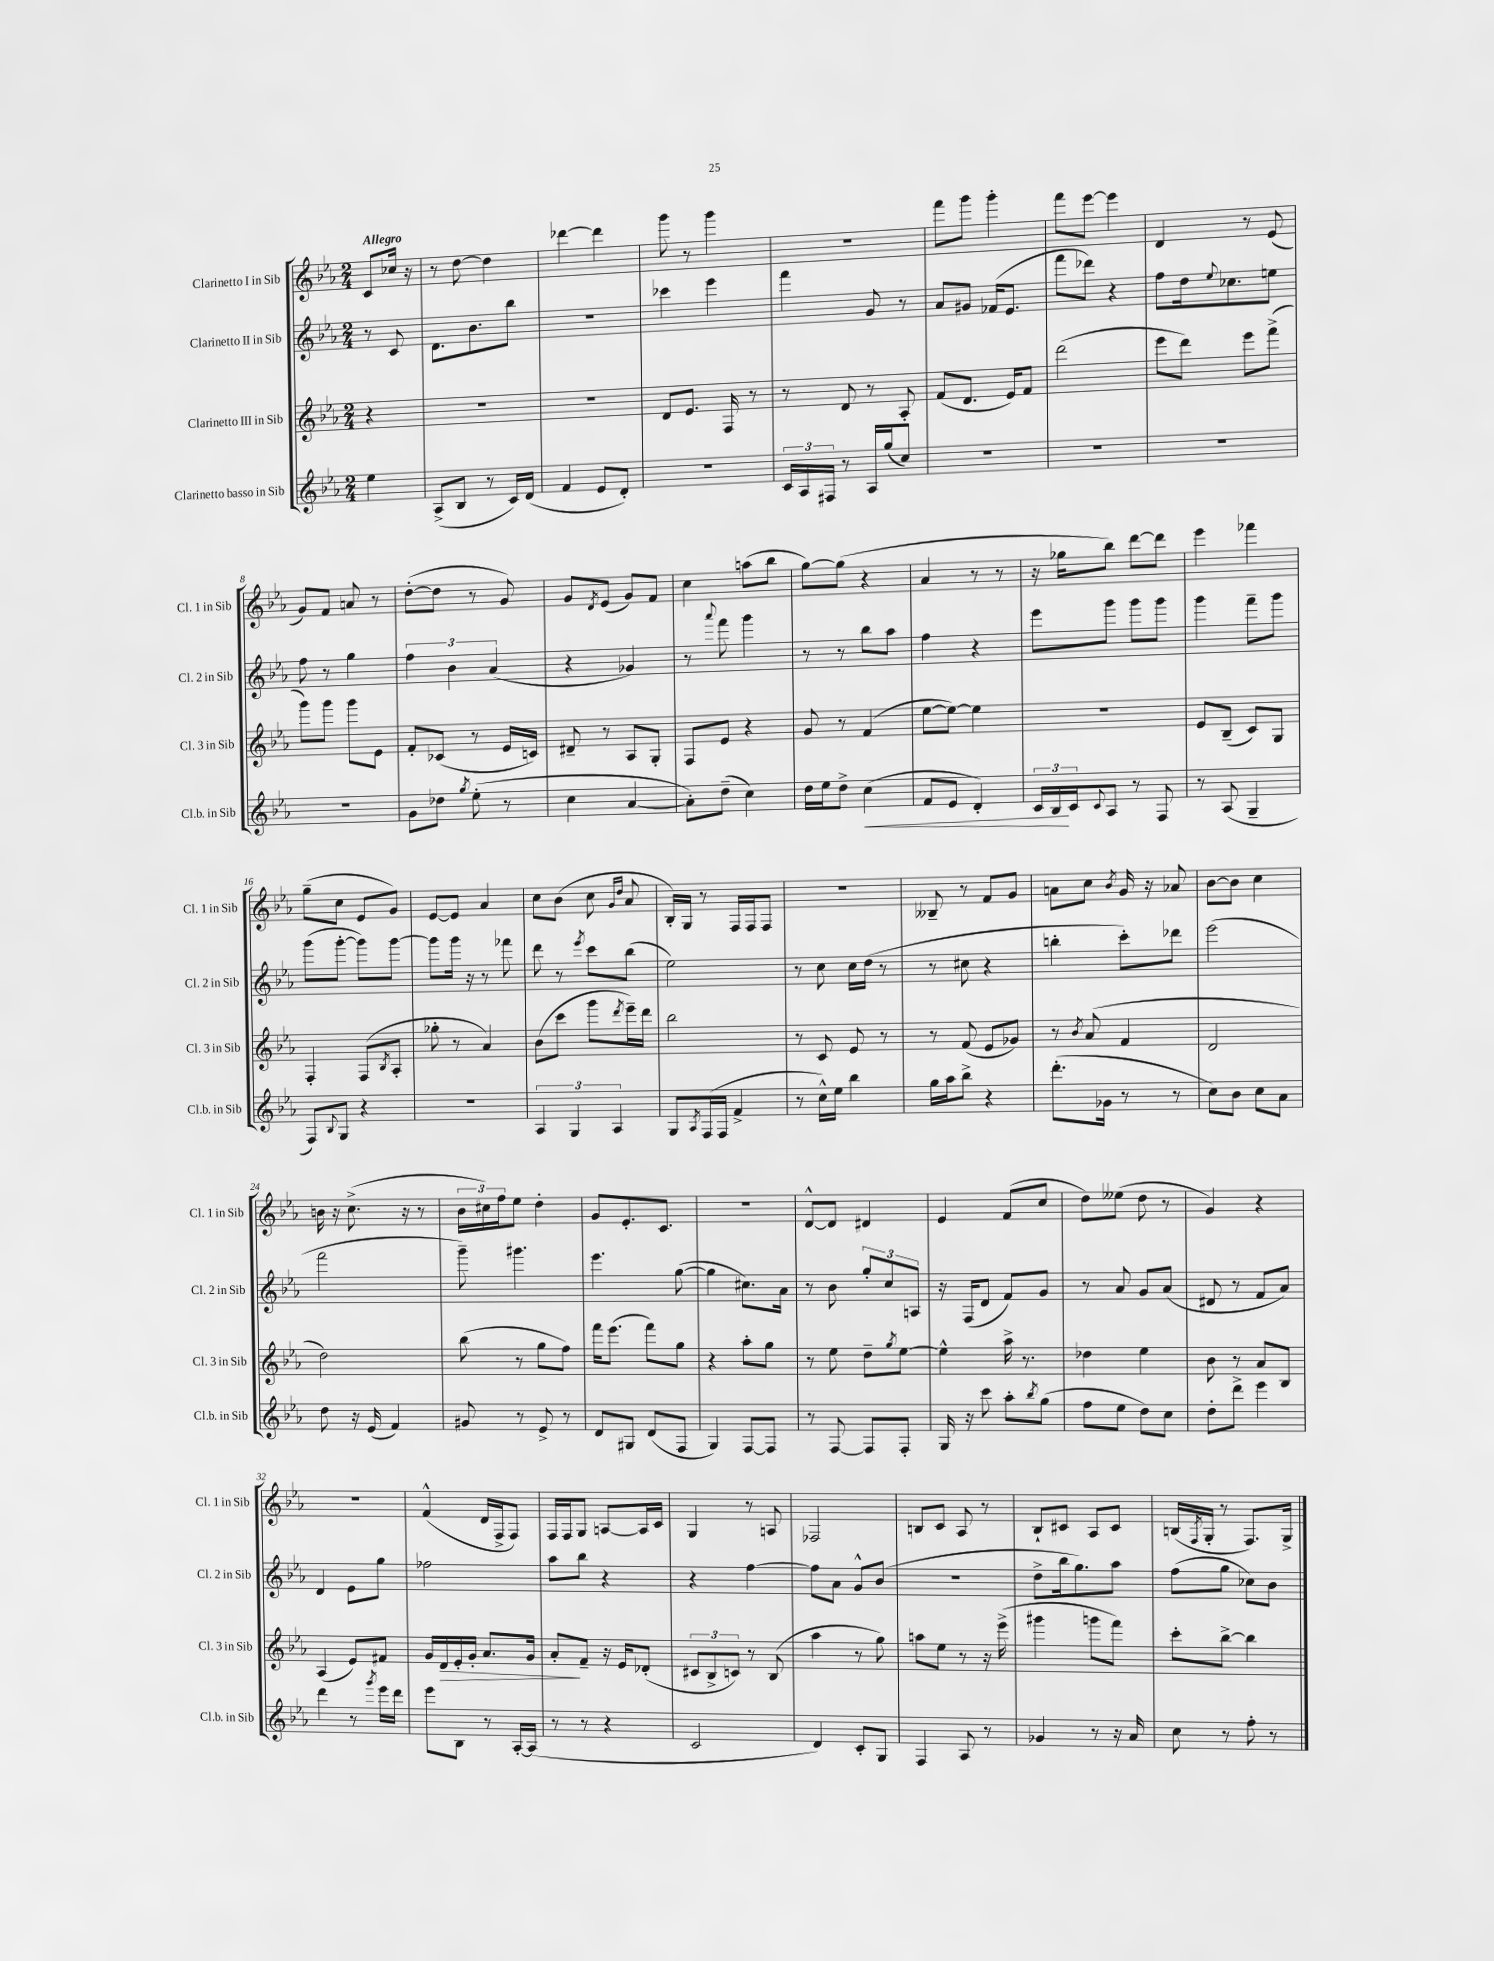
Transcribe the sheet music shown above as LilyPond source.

<<
\new StaffGroup <<
\new Staff = "s0" \with { instrumentName = "Clarinetto I in Sib" shortInstrumentName = "Cl. 1 in Sib" } {
    \clef treble \key ees \major \numericTimeSignature \time 2/4 \partial 4 \tempo "Allegro"
    c'8 ces''16 r16 |
    r8 d''8~ d''4 |
    des'''4~ des'''4 |
    g'''8 r8 g'''4 |
    R2 |
    f'''8 g'''8 g'''4-. |
    f'''8 ees'''8~ ees'''4 |
    d'4 r8 ees'8( |
    g'8) f'8 a'8 r8 |
    d''8~-.( d''8 r8 g'8) |
    g'8 \acciaccatura { d'8 } ees'8( g'8) f'8 |
    c''4 a''8( bes''8 |
    g''8~) g''8( r4 |
    aes'4 r8 r8 |
    r16 ges''16 bes''8) d'''8~ d'''8 |
    ees'''4 fes'''4 |
    g''8--( c''8 ees'8 g'8) |
    ees'8~ ees'8 aes'4 |
    c''8 bes'8( c''8 \grace { g'16 d''16 } aes'8 |
    bes16-.) g16 r8 f16 f16 f8 |
    R2 |
    beses8-- r8 f'8 g'8 |
    a'8 c''8 \acciaccatura { bes'8 } g'16 r16 aes'8 |
    bes'8~ bes'8 c''4 |
    b'16 r16 c''8.->( r16 r8 |
    \tuplet 3/2 { bes'16 cis''16) f''16 } ees''8 d''4-. |
    g'8 ees'8.-. c'8. |
    R2 |
    d'8~-^ d'8 dis'4 |
    ees'4 f'8( c''8 |
    d''8) eeses''8( d''8 r8 |
    g'4) r4 |
    r2 |
    f'4-^( d'16 f16-> f8) |
    f16 f16 g8 a8~ a16 c'16 |
    g4 r8 a8 |
    fes2 |
    b8 c'8 aes8 r8 |
    bes8-! cis'8 aes8 cis'8 |
    b16( \acciaccatura { f8 } g16-. r8 f8.) g16-> \bar "|." |
}
\new Staff = "s1" \with { instrumentName = "Clarinetto II in Sib" shortInstrumentName = "Cl. 2 in Sib" } {
    \clef treble \key ees \major \numericTimeSignature \time 2/4 \partial 4
    r8 c'8 |
    d'8. bes'8. bes''8 |
    r2 |
    ces'''4 ees'''4 |
    f'''4 g'8 r8 |
    aes'8 gis'8 fes'16( ees'8. |
    f'''8 des'''8) r4 |
    f''8 d''16 \appoggiatura { ees''8 } ces''8. e''8 |
    f''8 r8 g''4 |
    \tuplet 3/2 { f''4 bes'4 aes'4( } |
    r4 ges'4) |
    r8 \appoggiatura { aes'''8 } f'''8 g'''4 |
    r8 r8 bes''8 aes''8 |
    f''4 r4 |
    ees'''8 g'''8 g'''8 g'''8 |
    g'''4 f'''8-- g'''8 |
    g'''8( g'''8~-. g'''8) g'''8~ |
    g'''8 g'''16 r16 r8 fes'''8 |
    d'''8 r8 \acciaccatura { ees'''8 } c'''8 bes''8( |
    ees''2) |
    r8 c''8 c''16 d''16( r8 |
    r8 cis''8 r4 |
    b''4-. c'''8-.) des'''8 |
    ees'''2( |
    f'''2 |
    g'''8--) gis'''4. |
    ees'''4. g''8~( |
    g''4 cis''8.) aes'16 |
    r8 bes'8 \tuplet 3/2 { g''8-. c''8 a8 } |
    r16 f16( d'8 f'8) g'8 |
    r8 aes'8 g'8 aes'8( |
    dis'8 r8 f'8 aes'8) |
    d'4 ees'8 g''8 |
    fes''2 |
    aes''8 bes''8 r4 |
    r4 f''4~ |
    f''8 aes'8 g'8-^ bes'8( |
    R2 |
    d''8-> bes''16 g''8.) aes''8 |
    f''8( g''8 ces''8) bes'8 \bar "|." |
}
\new Staff = "s2" \with { instrumentName = "Clarinetto III in Sib" shortInstrumentName = "Cl. 3 in Sib" } {
    \clef treble \key ees \major \numericTimeSignature \time 2/4 \partial 4
    r4 |
    R2 |
    R2 |
    d'8 ees'8. f16 r8 |
    r8 d'8 r8 aes8-. |
    f'8( d'8. ees'16) f'8 |
    d'''2( |
    ees'''8 d'''8) ees'''8 f'''8->( |
    g'''8) g'''8 g'''8 ees'8 |
    f'8-. ces'8( r8 ees'16 c'16) |
    dis'8-- r8 aes8 g8-. |
    f8 ees'8 r4 |
    g'8 r8 f'4( |
    ees''8~ ees''8~) ees''4 |
    R2 |
    ees'8 bes8--( c'8) g8 |
    f4-. f8( \acciaccatura { bes8 } aes8-. |
    ges''8-. r8 aes'4) |
    bes'8( c'''8 g'''8 \acciaccatura { d'''8 } ees'''16--) d'''16 |
    bes''2 |
    r8 c'8 ees'8 r8 |
    r8 f'8( ees'8 ges'8) |
    r8 \acciaccatura { bes'8 } aes'8( f'4 |
    d'2 |
    d''2) |
    bes''8( r8 g''8 f''8) |
    f'''16 ees'''8.( f'''8) g''8 |
    r4 aes''8-. g''8 |
    r8 ees''8 d''8-- \acciaccatura { g''8 } ees''8~ |
    ees''4-^ aes''16-> r8. |
    des''4 ees''4 |
    bes'8 r8 aes'8 bes8 |
    aes4( ees'8) fis'8 |
    g'16 d'16\> ees'16-. g'16-. aes'8. g'16 |
    aes'8-.\! f'8-- r16 ees'16 des'8-.( |
    \tuplet 3/2 { cis'8 bes8-> c'8) } r8 bes8( |
    aes''4 r8 g''8) |
    a''8 ees''8 r8 r16 ees'''16->( |
    gis'''4 g'''8 f'''8) |
    c'''8-. bes''8~-> bes''4 \bar "|." |
}
\new Staff = "s3" \with { instrumentName = "Clarinetto basso in Sib" shortInstrumentName = "Cl.b. in Sib" } {
    \clef treble \key ees \major \numericTimeSignature \time 2/4 \partial 4
    ees''4 |
    aes8->( bes8 r8 c'16) d'16( |
    f'4 ees'8 d'8-.) |
    r2 |
    \tuplet 3/2 { c'16 aes16 fis16 } r8 aes16 g''16( c''8) |
    R2 |
    R2 |
    R2 |
    R2 |
    g'8 des''8 \acciaccatura { g''8 } ees''8-.( r8 |
    c''4 aes'4~ |
    aes'8-.) d''8--( c''4) |
    d''16 ees''16 d''8-> c''4\<( |
    f'8 ees'8 d'4-.) |
    \tuplet 3/2 { c'16 bes16\! c'16 } \appoggiatura { c'8 } aes8 r8 f8 |
    r8 aes8( g4-- |
    f8) \appoggiatura { bes8 } g8 r4 |
    R2 |
    \tuplet 3/2 { aes4 g4 aes4 } |
    g8 \acciaccatura { aes8 } f16( f16 f'4-> |
    r8 c''16-^) ees''16 bes''4 |
    g''16 aes''16 bes''8-> r4 |
    d'''8.-.( ges'16 r8 r8 |
    c''8) bes'8 c''8 aes'8 |
    d''8 r16 ees'16( f'4) |
    gis'8 r8 ees'8-> r8 |
    d'8 gis8 d'8( f8 |
    g4) f8~ f8 |
    r8 f8~ f8 f8-. |
    g16 r16 c'''8 aes''8-. \acciaccatura { bes''8 } g''8( |
    f''8 ees''8 d''8) c''8 |
    d''8-. d'''8-> ees'''4 |
    d'''4 r8 \acciaccatura { g'''8 } ees'''16 d'''16 |
    ees'''8 bes8 r8 aes16~-. aes16( |
    r8 r8 r4 |
    c'2 |
    d'4) c'8-. g8 |
    f4 aes8 r8 |
    ges'4 r8 r16 aes'16 |
    c''8 r8 f''8-. r8 \bar "|." |
}
>>
>>
